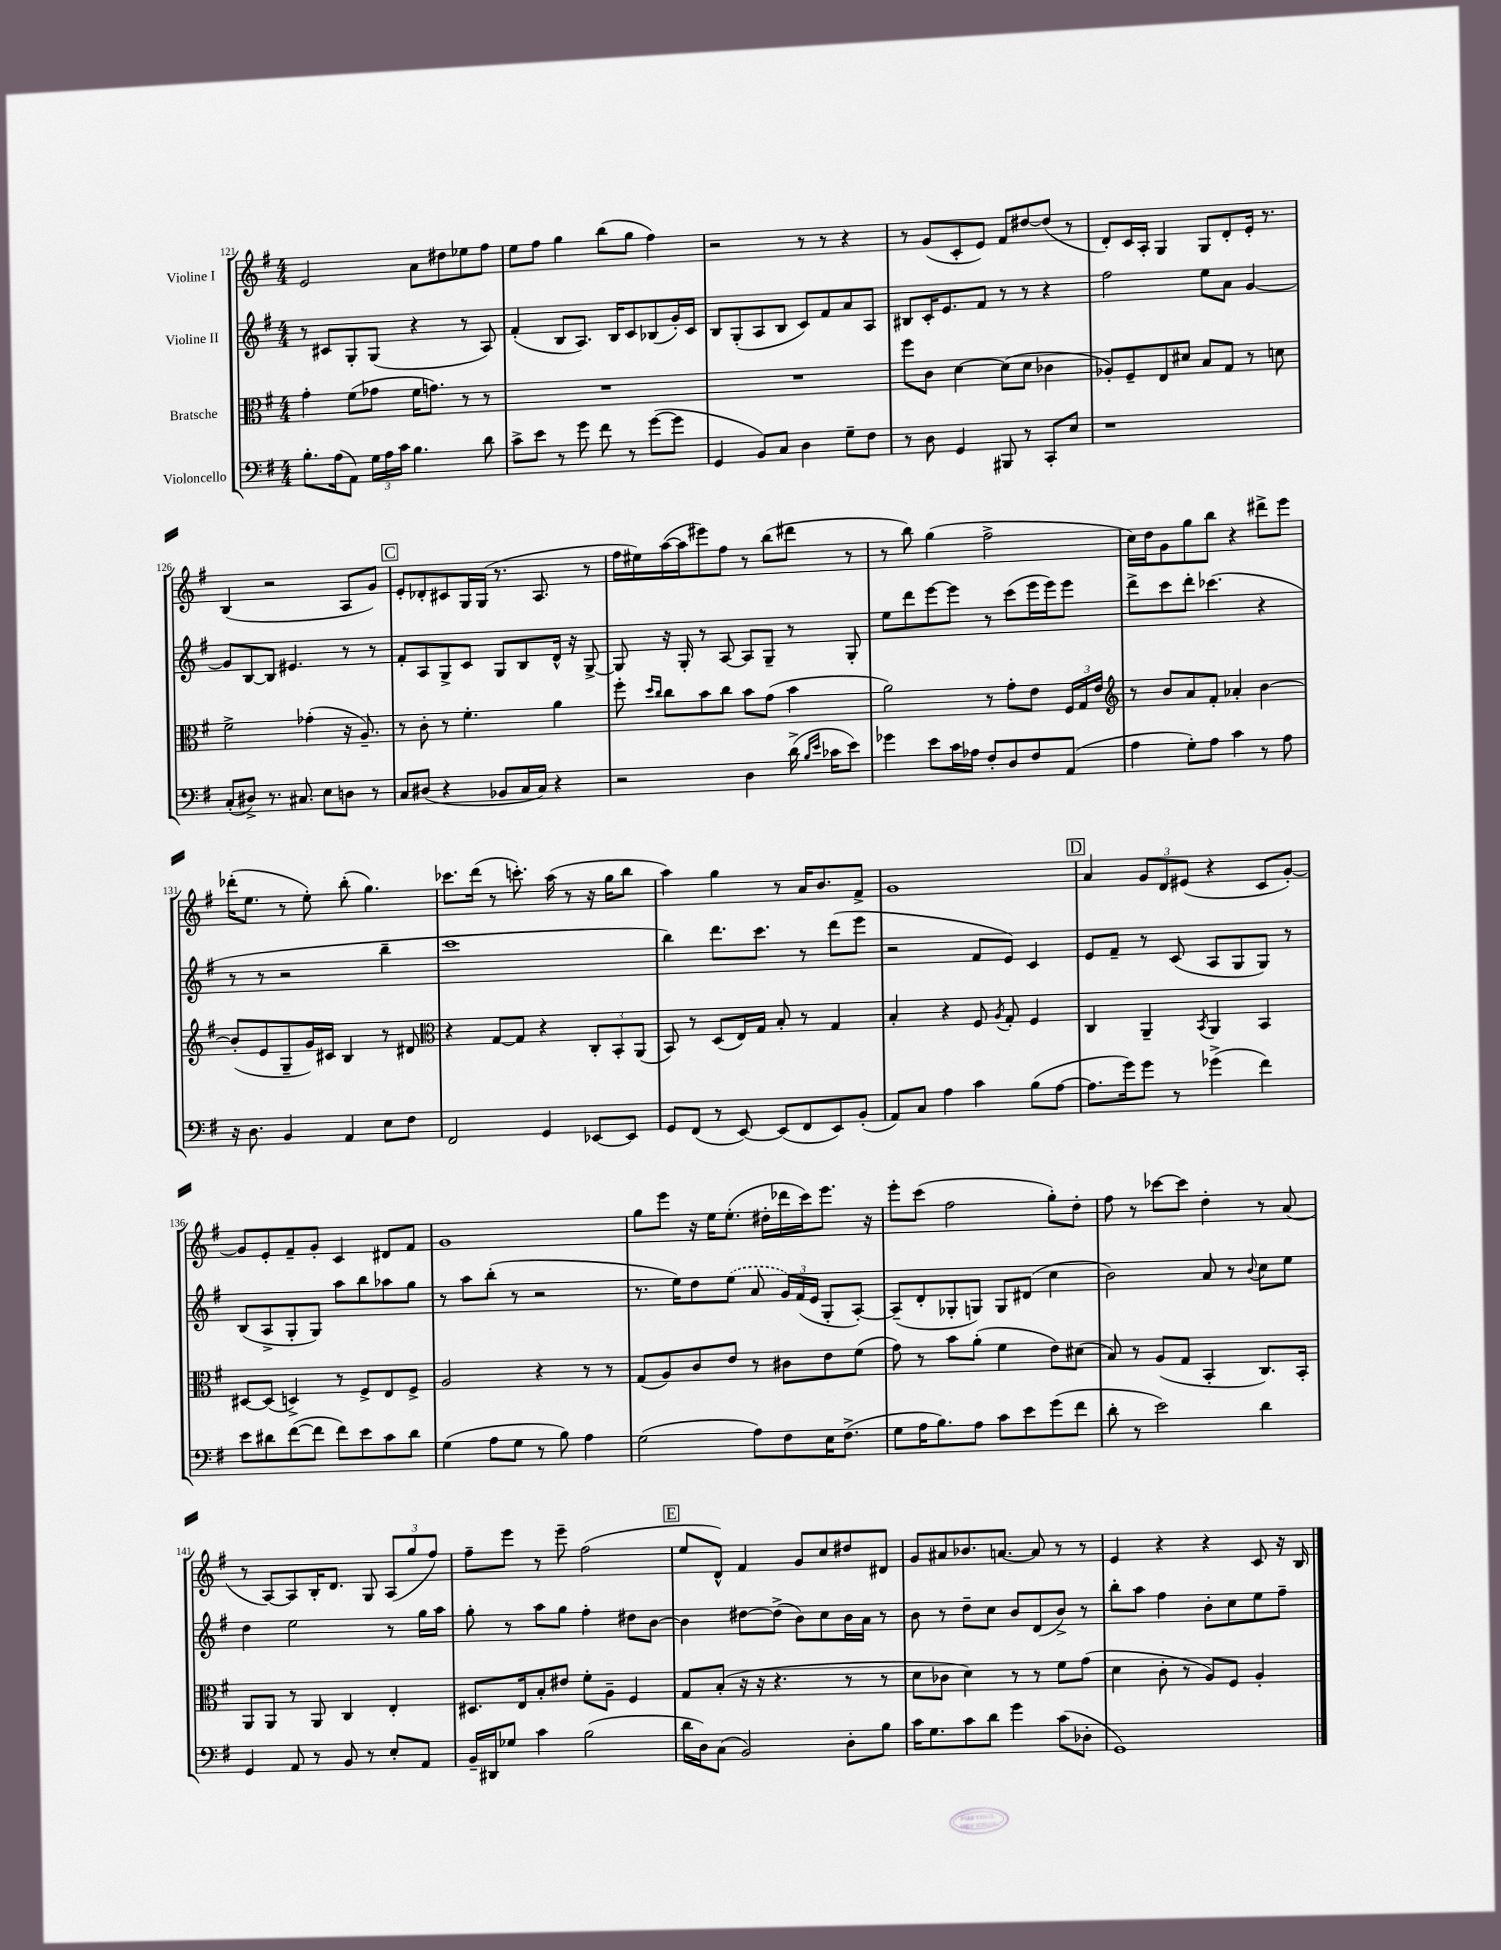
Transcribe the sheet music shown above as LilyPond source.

<<
\new StaffGroup <<
\new Staff = "s0" \with { instrumentName = "Violine I" } {
    \clef treble \key g \major \numericTimeSignature \time 4/4
    \autoBeamOff e'2 a'8[ dis''8 ees''8 fis''8] |
    e''8[ fis''8] g''4 b''8[( g''8] fis''4) |
    r2 r8 r8 r4 |
    r8 g'8[( c'8-. e'8]) fis'8[ dis''8~ dis''8]( r8 |
    d'8[-.) c'16 a16]-. g4 g8[ d'8-. e'16]-. r8. |
    b4( r2 a8[ g'8]) |
    \mark \markup { \box "C" } e'8[-. des'8-. cis'8 g16 g16]( r8. a8. r8 |
    fis''16[ eis''16) a''16~( a''16 eis'''8) fis''8] r8 b''8[( dis'''8] r8 |
    r8 b''8) g''4( fis''2-> |
    c''16[) d''16 g'8 g''8 b''8] r4 dis'''8[-> e'''8] |
    des'''16[-.( e''8.] r8 e''8-.) b''8-.( g''4.) |
    ces'''8.[ d'''16]( r8 c'''8.-.) a''16( r8 r16 g''16[ b''8] |
    a''4) g''4 r8 a'16[ b'8. fis'8]-> |
    g'1 |
    \mark \markup { \box "D" } a'4 \tuplet 3/2 { g'8[ d'8 eis'8]( } r4 c'8[ g'8]~-.) |
    g'8[ e'8-. fis'8-- g'8]-. c'4 dis'8[ fis'8] |
    g'1 |
    g''8[ e'''8] r16 e''16[ e''8.]-.( dis''16[-. des'''16 c'''16) e'''8.] r16 |
    e'''8[-. c'''8]( fis''2 g''8[-.) d''8]-. |
    fis''8 r8 ces'''8[~ ces'''8] d''4-. r8 a'8( |
    r8 a8[~) a8 b16-. d'8.] g8 \tuplet 3/2 { a8[( g''8 fis''8]) } |
    fis''8[-- e'''8] r8 e'''8-- fis''2( |
    \mark \markup { \box "E" } e''8[ d'8]-^) fis'4 g'8[ c''8 dis''8 dis'8] |
    g'8[ ais'8 bes'8. a'8.]~ a'8 r8 r8 |
    e'4 r4 r4 c'8 r16 b16 \bar "|." |
}
\new Staff = "s1" \with { instrumentName = "Violine II" } {
    \clef treble \key g \major \numericTimeSignature \time 4/4
    \autoBeamOff r8 cis'8[ g8-. g8]( r4 r8 a8) |
    fis'4-.( b8[ a8.]) b16[ c'8 bes8( g'16-.) c'16] |
    b8[ g8-.( a8 b8] c'8[) fis'8 a'8 a8] |
    bis8[ c'16-. e'8. fis'8] r8 r8 r4 |
    fis''2 e''8[ a'8] g'4~ |
    g'8[ b8~ b8] eis'4. r8 r8 |
    \mark \markup { \box "C" } fis'8[-. a8 g8-> c'8] g8[ b8 d'16]-^ r16 g8~-> |
    g8 r16 g16-. r8 a8~ a8[ g8]-- r8 g8-. |
    e''8[ d'''8 e'''8~ e'''8] r8 c'''8[( e'''16 e'''16) e'''8] |
    d'''8[-> c'''8 d'''8]-. ces'''4.( r4 |
    r8 r8 r2 b''4-- |
    c'''1 |
    b''4) d'''8.[ c'''8.] r8 d'''8[( e'''8] |
    r2 fis'8[ e'8]) c'4 |
    \mark \markup { \box "D" } e'8[ fis'8]-- r8 c'8( a8[ g8 g8]) r8 |
    b8[( a8-> g8-. g8]) a''8[ b''8 aes''8 g''8] |
    r8 a''8[ b''8]-.( r8 r2 |
    r8. e''16[) d''8 \once \slurDashed e''8]( a'8 \tuplet 3/2 { g'16[) fis'16( e'16] } g8[-. a8]~-.) |
    a8[--( d'8-. ges8-. g8]) g8[ dis'8]( c''4 |
    b'2) a'8 r8 \appoggiatura { b'8 } c''8[ e''8] |
    d''4 e''2 r8 g''16[ a''16] |
    g''8-. r8 a''8[ g''8] fis''4-. dis''8[ b'8]~ |
    \mark \markup { \box "E" } b'4 dis''8[~ dis''8]->( b'8[) c''8 b'16 a'16] r8 |
    b'8 r8 d''8[-- c''8] b'8[ d'8( b'8]->) r8 |
    b''8[-. a''8] fis''4 b'8[-. c''8 e''8 fis''8]-- \bar "|." |
}
\new Staff = "s2" \with { instrumentName = "Bratsche" } {
    \clef alto \key g \major \numericTimeSignature \time 4/4
    \autoBeamOff g'4-. fis'8[( ges'8] fis'16[ g'8.]) r8 r8 |
    R1 |
    R1 |
    fis''8[ c'8] d'4~ d'8[( d'8] ces'4 |
    aes8[-.) fis8-- e8 dis'8] b8[ g8] r8 d'8 |
    fis'2-> ges'4-.( r16 a8.--) |
    \mark \markup { \box "C" } r8 c'8-. r8 fis'4.-. a'4 |
    fis''8-. \grace { d''16[ c''16] } c''8[ b'8 c''8] b'8[ g'8]( b'4 |
    a'2) r8 g'8[-. e'8] \tuplet 3/2 { fis16[ g16 e'16] } |
    \clef treble r8 b'8[ a'8 fis'8]-. aes'4-. b'4~ |
    b'8[-.( e'8 g8-- g'16) cis'16] b4 r8 dis'8 |
    \clef alto r4 g8[~ g8] r4 \tuplet 3/2 { c8[-. b,8-. a,8]( } |
    b,8) r8 d8[( e16) g16] b8-. r8 g4 |
    b4-. r4 fis8 \acciaccatura { a8 } g8-. fis4 |
    \mark \markup { \box "D" } c4 a,4-- \acciaccatura { b,8 } a,4 b,4 |
    dis8[~ dis8]( d4->) r8 fis8[-> e8 fis8]-> |
    a2 r4 r8 r8 |
    g8[( a8) c'8 e'8] r8 cis'8[ e'8 fis'8]( |
    g'8) r8 b'8[ a'8]-.( fis'4 e'8[) dis'8]( |
    b8) r8 a8[( g8] b,4-. c8.[) b,16]-. |
    a,8[ a,8] r8 a,8 c4 e4-. |
    dis8.[ e16 b8-. eis'8] fis'8[-. a8]-- fis4 |
    \mark \markup { \box "E" } g8[ b8]-.( r16 r16 r4. r8 r8 |
    d'8[ ces'8] d'4) r8 r8 fis'8[ g'8]( |
    d'4 c'8-. r8 a8[) fis8] a4-. \bar "|." |
}
\new Staff = "s3" \with { instrumentName = "Violoncello" } {
    \clef bass \key g \major \numericTimeSignature \time 4/4
    \autoBeamOff b8.[-. a16( a,8]) \tuplet 3/2 { g16[ a16 c'16] } b4. d'8 |
    c'8[-> e'8] r8 g'8 fis'8 r8 g'8[~( g'8] |
    g,4 b,8[) c8] d4 g8[-- fis8] |
    r8 d8 g,4 bis,,8 r8 c,8[-. e8] |
    r1 |
    c8[-.( dis8]->) r8. cis8. e8[ d8] r8 |
    \mark \markup { \box "C" } c8[ dis8]( r4 bes,8[ c16 c16]) r4 |
    r2 d4 d'16->( \grace { b16[ e'16] } ces'16[ e'8]) |
    ges'4 e'8[ c'16 aes16] fis8[-. d8 fis8 a,8]( |
    a4 g8[-.) a8] c'4 r8 a8 |
    r16 d8. b,4 a,4 e8[ fis8] |
    fis,2 g,4 ees,8[~ ees,8] |
    g,8[ fis,8]( r8 e,8~) e,8[( fis,8 e,8) b,8]-.( |
    a,8[) c8] a4 c'4 b8[( a8]~ |
    \mark \markup { \box "D" } a8.[ g'16) g'8] r8 ges'4->( fis'4) |
    e'8[ dis'8 fis'8~( fis'8] fis'8[) e'8 c'8 dis'8] |
    g4( a8[ g8] r8 b8) a4 |
    g2( a8[) fis8 e16 fis8.]->( |
    g8[ a16 b8.) a8] c'8[ e'8 g'8( fis'8] |
    d'8-. r8 e'2) d'4 |
    g,4 a,8 r8 b,8 r8 e8[-. a,8] |
    b,16[-- dis,16 ges8] c'4 b2( |
    \mark \markup { \box "E" } d'16[ d16) c8]( b,2) d8[-. b8] |
    c'16[ g8. c'8 d'8] g'4 c'8[( des8]-. |
    g,1) \bar "|." |
}
>>
>>
\layout { \context { \Score currentBarNumber = #121 } }
